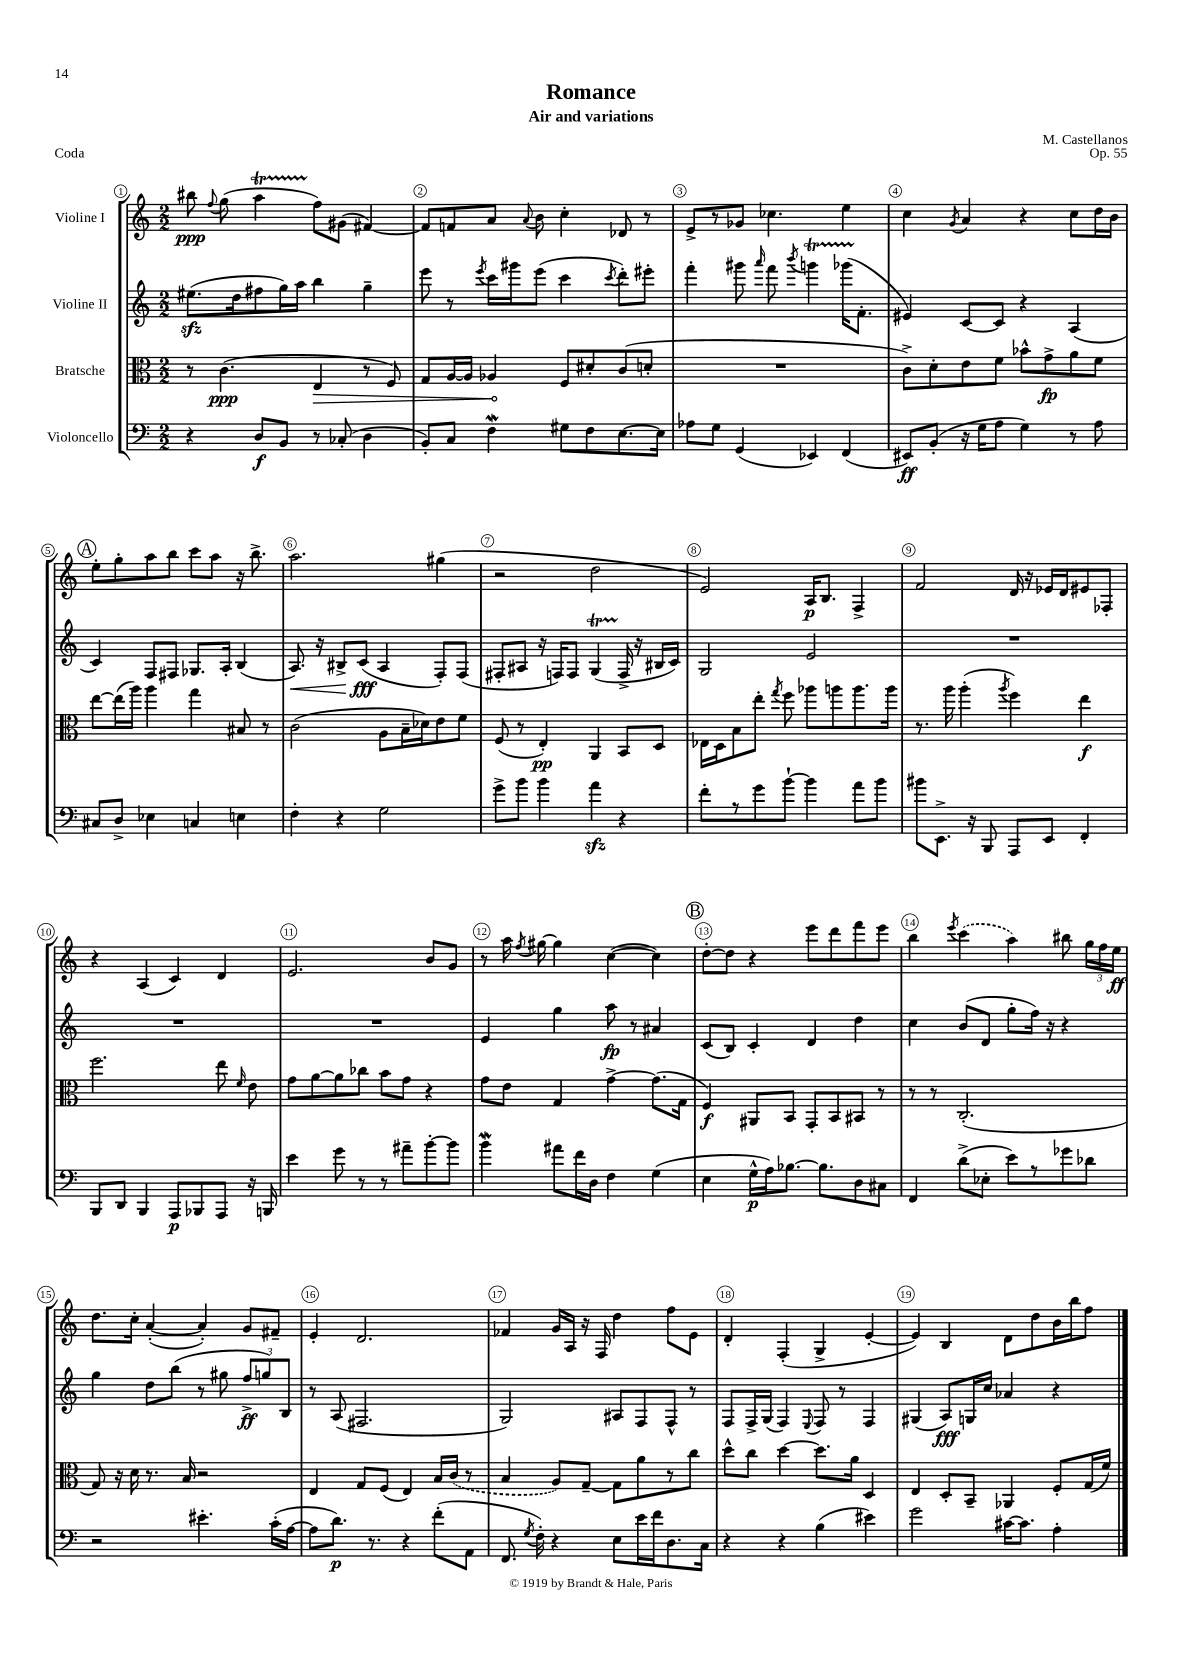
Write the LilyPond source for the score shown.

\header { title = "Romance" composer = "M. Castellanos" subtitle = "Air and variations" opus = "Op. 55" piece = "Coda" }
<<
\new StaffGroup <<
\new Staff = "s0" \with { instrumentName = "Violine I" } {
    \clef treble \key c \major \numericTimeSignature \time 2/2
    \autoBeamOff bis''8\ppp \appoggiatura { f''8 } g''8( a''4\startTrillSpan f''8[\stopTrillSpan) gis'8]( fis'4~) |
    fis'8[ f'8 a'8] \appoggiatura { a'8 } b'8 c''4-. des'8 r8 |
    e'8[-> r8 ges'8] ces''4. e''4 |
    c''4 \acciaccatura { g'8 } a'4 r4 c''8[ d''16 b'16] |
    \mark \markup { \circle "A" } e''8[-. g''8-. a''8 b''8] c'''8[ a''8] r16 b''8.-> |
    a''2. gis''4( |
    r2 d''2 |
    e'2) a16[\p b8.] f4-> |
    f'2 d'16 r16 ees'16[ d'16 eis'8 fes8]-. |
    r4 a4( c'4) d'4 |
    e'2. b'8[ g'8] |
    r8 a''16 \acciaccatura { f''8 } gis''16~ gis''4 c''4~( c''4) |
    \mark \markup { \circle "B" } d''8[~-. d''8] r4 e'''8[ d'''8 f'''8 e'''8] |
    b''4 \acciaccatura { e'''8 } \once \slurDashed c'''4( a''4) bis''8 \tuplet 3/2 { g''16[ f''16 e''16]\ff } |
    d''8.[ c''16]-. a'4~-.( a'4-.) g'8[ fis'8]-- |
    e'4-. d'2. |
    fes'4 g'16[ a16] r16 f16 d''4 f''8[ e'8] |
    d'4-. f4-.( g4-> e'4~-. |
    e'4) b4 d'8[ d''8 b'16 b''16 f''8] \bar "|." |
}
\new Staff = "s1" \with { instrumentName = "Violine II" } {
    \clef treble \key c \major \numericTimeSignature \time 2/2
    \autoBeamOff eis''8.[\sfz( d''16 fis''8 g''16) a''16] b''4 g''4-- |
    e'''8 r8 \acciaccatura { e'''8 } c'''16[ gis'''16 e'''8]( c'''4 \acciaccatura { c'''8 } d'''8[-.) eis'''8]-. |
    f'''4-. gis'''8 \grace { a'''16 } f'''8 \acciaccatura { b'''8 } g'''4\startTrillSpan ges'''16[( f'8.]-.\stopTrillSpan |
    eis'4) c'8[~ c'8] r4 a4( |
    \mark \markup { \circle "A" } c'4) f8[ fis8] ges8.[ a16]-. b4( |
    a8.\<) r16 bis8[-> c'8]\fff\!( a4 f8[-.) f8]( |
    fis8[-. ais8] r16 f16[) f8] g4\startTrillSpan( f16->\stopTrillSpan r16 bis16[ c'16]) |
    g2 e'2 |
    R1 |
    R1 |
    R1 |
    e'4 g''4 a''8\fp r8 ais'4 |
    \mark \markup { \circle "B" } c'8[( b8]) c'4-. d'4 d''4 |
    c''4 b'8[( d'8] g''8[-. f''16]) r16 r4 |
    g''4 d''8[ b''8]( r8 gis''8 \tuplet 3/2 { f''8[->\ff g''8) b8] } |
    r8 a8( fis2. |
    g2) ais8[ f8 f8]-^ r8 |
    f8[ f16-> g16]( f4) \appoggiatura { e8 } f8 r8 f4 |
    gis4( a8[\fff) g16 c''16] aes'4 r4 \bar "|." |
}
\new Staff = "s2" \with { instrumentName = "Bratsche" } {
    \clef alto \key c \major \numericTimeSignature \time 2/2
    \autoBeamOff r8 c'4.\ppp( \once \override Hairpin.circled-tip = ##t e4\> r8 f8) |
    g8[ a16~ a16] aes4\! f8[ dis'8-. c'8( d'8]-. |
    R1 |
    c'8[->) d'8-. e'8 f'8] bes'8[-^ g'8->\fp a'8 f'8] |
    \mark \markup { \circle "A" } e''8[~ e''16( a''16]) a''4 g''4 bis8 r8 |
    c'2( a8[ b16-- des'16) e'8 f'8] |
    f8( r8 e4-.\pp) a,4 b,8[ d8] |
    ees16[ d16 b8 e''8]-. \acciaccatura { g''8 } f''8 aes''8[ a''8 a''8. a''16] |
    r8. a''16 a''4-.( \acciaccatura { a''8 } f''4) e''4\f |
    f''2. e''8 \grace { f'16 } e'8 |
    g'8[ a'8~ a'8 ces''8] b'8[ g'8] r4 |
    g'8[ e'8] g4 g'4~-> g'8.[( g16] |
    \mark \markup { \circle "B" } f4\f) ais,8[ b,8] g,8[-. b,8 bis,8] r8 |
    r8 r8 c2.-.( |
    g8) r16 d'16 r8. b16 r2 |
    e4 g8[ f8]( e4) b16[ \once \slurDashed c'16]( r8 |
    b4 a8[) g8]~-- g8[ a'8 r8 c''8] |
    d''8[-^ c''8] d''4~ d''8.[ a'16] d4 |
    e4 d8[-. b,8]-- aes,4 f8[-. g16( f'16]) \bar "|." |
}
\new Staff = "s3" \with { instrumentName = "Violoncello" } {
    \clef bass \key c \major \numericTimeSignature \time 2/2
    \autoBeamOff r4 d8[\f b,8] r8 ces8-.( d4 |
    b,8[-.) c8] f4\mordent gis8[ f8 e8.~ e16] |
    aes8[ g8] g,4( ees,4) f,4( |
    eis,8[\ff) b,8]-.( r16 g16[ a8] g4) r8 a8 |
    \mark \markup { \circle "A" } cis8[ d8]-> ees4 c4 e4 |
    f4-. r4 g2 |
    g'8[-> b'8] b'4 a'4\sfz r4 |
    f'8[-. r8 g'8 b'8]~-! b'4 a'8[ b'8] |
    bis'8[ e,8.]-> r16 b,,8 a,,8[ e,8] f,4-. |
    b,,8[ d,8] b,,4 a,,8[\p bes,,8 a,,8] r16 b,,16 |
    e'4 g'8 r8 r8 ais'8[-- b'8~-. b'8] |
    b'4\mordent ais'8[ f'16 d16] f4 g4( |
    \mark \markup { \circle "B" } e4 g16[-^\p a16) bes8.]~ bes8.[ d8 cis8] |
    f,4 d'8[->( ees8]-. e'8[) r8 ges'8 des'8] |
    r2 eis'4.-. c'16[-.( a16]~ |
    a8[ d'8.]\p) r8. r4 f'8[-.( a,8] |
    f,8. \acciaccatura { g8 } f16-.) r4 e8[ e'16 f'16 d8. c16] |
    r4 r4 b4( eis'4) |
    g'2 cis'16[~ cis'8.] a4-. \bar "|." |
}
>>
>>
\layout { \context { \Score \override BarNumber.break-visibility = ##(#f #t #t) barNumberVisibility = #all-bar-numbers-visible \override BarNumber.stencil = #(make-stencil-circler 0.1 0.3 ly:text-interface::print) } }
